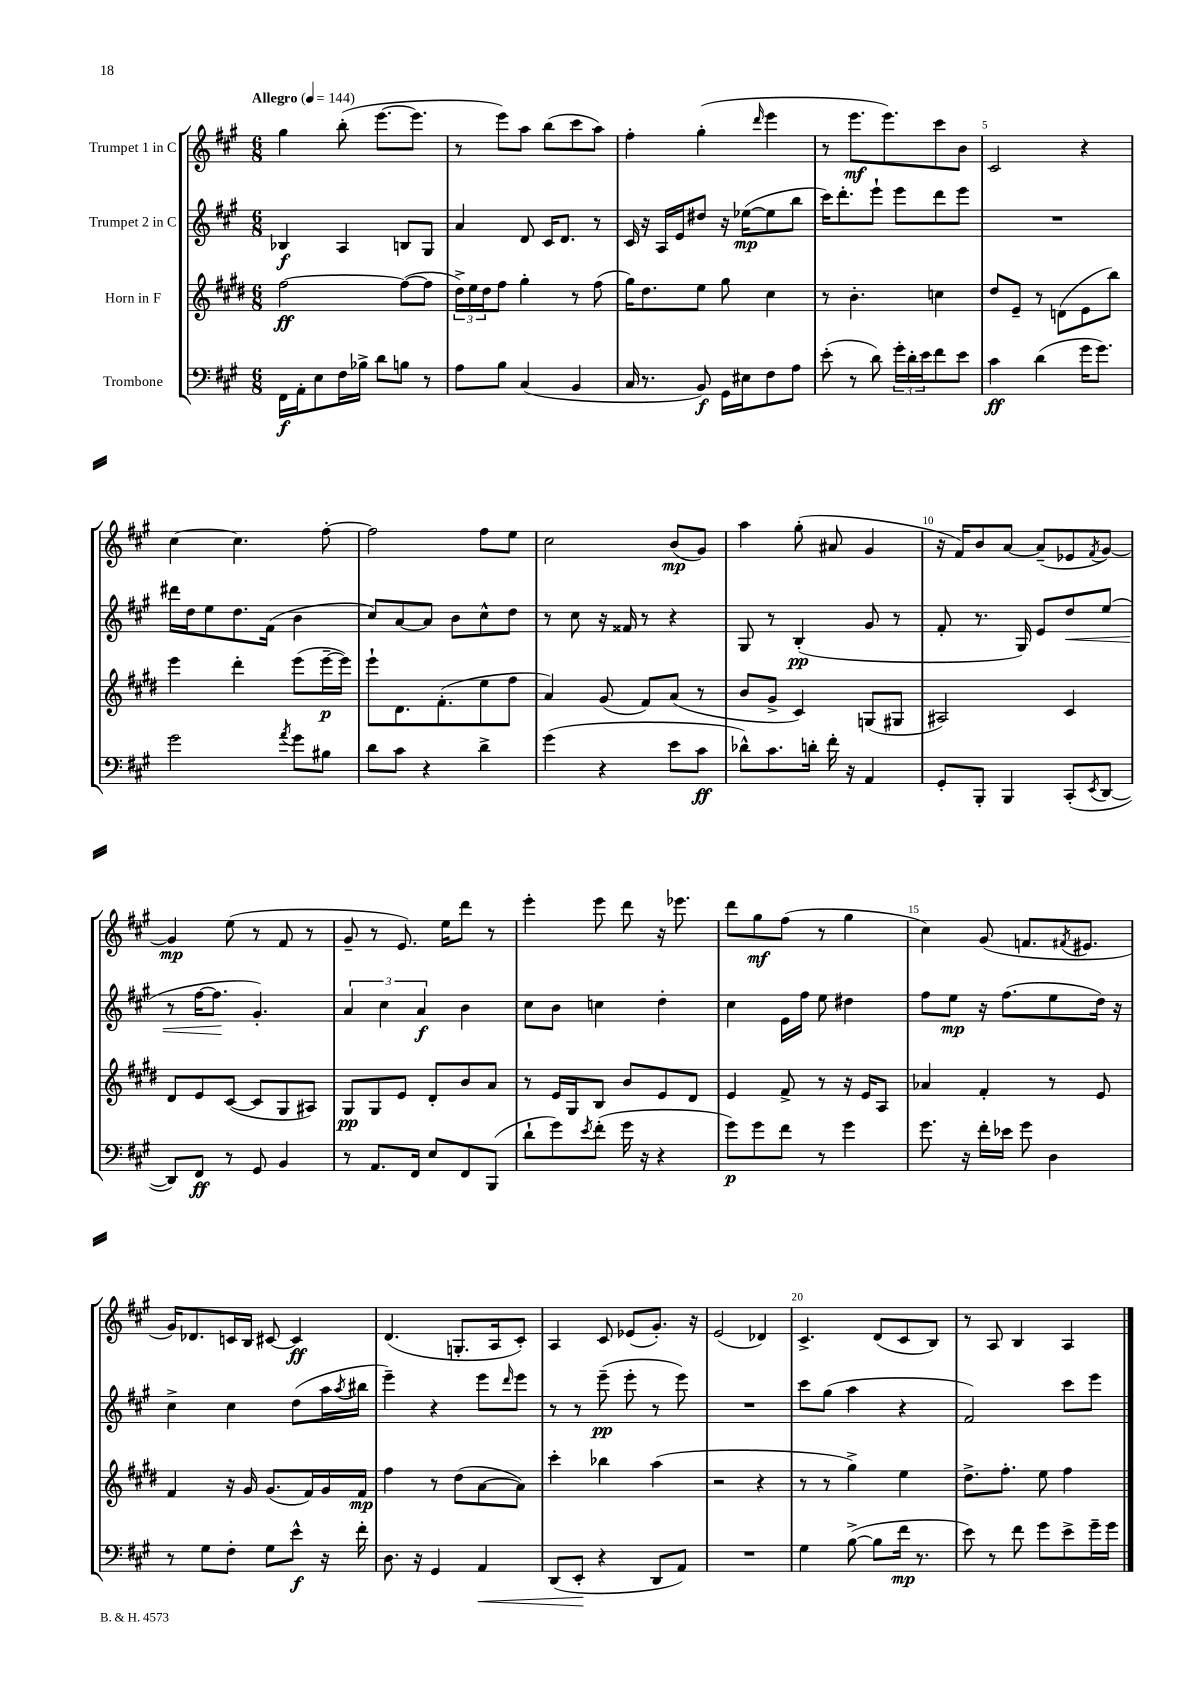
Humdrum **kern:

**kern	**kern	**kern	**kern
*staff4	*staff3	*staff2	*staff1
*clefF4	*clefG2	*clefG2	*clefG2
*k[f#c#g#]	*k[f#c#g#d#]	*k[f#c#g#]	*k[f#c#g#]
*M6/8	*M6/8	*M6/8	*M6/8
*MM144	*MM144	*MM144	*MM144
16FF#	[2ff#	4B-	4gg#
16AA'	.	.	.
8E	.	.	.
16F#	.	4A	(8bb'
16B-^	.	.	.
8d	.	.	[8.eee
8B	(8ff#_	8B	.
.	.	.	8.eee]
8r	8ff#]	8G#	.
=	=	=	=
8A	24dd#^)	4a	8r
.	24ee	.	.
.	24dd#	.	.
8B	8ff#	.	8eee)
(4C#	4gg#'	8d	8aa
.	.	16c#	(8bb
.	.	8.d	.
4BB	8r	.	8ccc#
.	(8ff#	8r	8aa)
=	=	=	=
16C#	16gg#)	16c#	4ff#'
8.r	8.dd#	16r	.
.	.	16A	.
.	.	16e	.
8BB)	8ee	8dd#	(4gg#'
16GG#	8gg#	16r	.
16E#	.	([16ee-	.
.	.	.	16qqddd
8F#	4cc#	8ee-]	4eee
8A	.	8bb	.
=	=	=	=
(8e'	8r	16ccc#)	8r
.	.	8.ddd'	.
8r	4.b'	.	8.eee
8d)	.	8eee`	.
.	.	.	8.eee)
24g#'	.	8eee	.
24d'	.	.	.
24e	.	.	.
8f#	4cc	8ddd	8ccc#
8e	.	8eee	8b
=	=	=	=
4c#	8dd#	2.r	2c#
.	8e~	.	.
(4d	8r	.	.
.	(8d	.	.
16g#	8e	.	4r
8.g#)	.	.	.
.	8bb)	.	.
=	=	=	=
2g#	4eee	16ddd#	[4cc#
.	.	16dd	.
.	.	8ee	.
.	4ddd#'	8.dd	4.cc#]
.	.	(16f#	.
8qa	.	.	.
8g#	(8eee	4b	.
8B#	[16eee~	.	[8ff#'
.	16eee])	.	.
=	=	=	=
8d	8eee`	8cc#)	2ff#]
8c#	8.d#	[8a	.
4r	.	8a]	.
.	(8.f#'	.	.
.	.	8b	.
4d^	8ee	8cc#^^	8ff#
.	8ff#	8dd	8ee
=	=	=	=
(4g#	4a)	8r	2cc#
.	.	8cc#	.
4r	(8g#	16r	.
.	.	16f##	.
.	8f#)	8r	.
8e	(8a	4r	(8b
8c#	8r	.	8g#)
=	=	=	=
8d-^^)	8b	8G#	4aa
8.c#	8g#^	8r	.
.	4c#)	(4B'	(8gg#'
16d'	.	.	.
16f#'	.	.	8a#
16r	.	.	.
4AA	(8G	8g#	4g#
.	8G#	8r	.
=	=	=	=
8GG#'	2A#)	8f#'	16r
.	.	.	16f#)
8BBB'	.	8.r	8b
4BBB	.	.	[8a
.	.	16G#)	.
.	.	8e	(8a~]
(8CC#'	4c#	8dd	8e-
8qEE	.	.	8qf#
[8DD	.	(8ee	[8g#)
=	=	=	=
8DD])	8d#	8r	4g#]
8FF#	8e	[16ff#	.
.	.	8.ff#]	.
8r	([8c#	.	(8ee
8GG#	8c#]	4.g#')	8r
4BB	8G#	.	8f#
.	8A#)	.	8r
=	=	=	=
8r	8G#	6a	8g#~
8.AA	8G#	.	8r
.	.	6cc#	.
.	8e	.	8.e)
16FF#	.	.	.
.	.	6a	.
8E	8d#'	.	.
.	.	.	16ee
8FF#	8b	4b	8ddd
(8BBB	8a	.	8r
=	=	=	=
8d`	8r	8cc#	4eee'
8g#)	16e	8b	.
.	16G#	.	.
8qe	.	.	.
(8f#'	8B	4cc	8eee
16g#	8b	.	8ddd
16r	.	.	.
4r	8e	4dd'	16r
.	.	.	8.eee-
.	8d#	.	.
=	=	=	=
8g#)	4e	4cc#	8ddd
8g#	.	.	8gg#
8f#	8f#^	16e	(8ff#
.	.	16ff#	.
8r	8r	8ee	8r
4g#	16r	4dd#	4gg#
.	16e	.	.
.	8A	.	.
=	=	=	=
8.g#	4a-	8ff#	4cc#)
.	.	8ee	.
16r	.	.	.
16f#'	4f#'	16r	(8g#
16e-	.	(8.ff#	.
8g#	.	.	8.f
4D	8r	8ee	.
.	.	.	8qf#
.	.	.	8.e#
.	8e	16dd)	.
.	.	16r	.
=	=	=	=
8r	4f#	4cc#^	16g#)
.	.	.	8.d-
8G#	.	.	.
8F#'	16r	4cc#	16c
.	16g#	.	16B
8G#	(8.g#	.	[8c#
8e^^	.	(8dd	4c#]
.	16f#)	.	.
16r	16g#	16aa	.
.	.	8qaa	.
16f#'	16f#	16bb#	.
=	=	=	=
8.D	4ff#	4eee~)	(4.d
16r	.	.	.
4GG#	8r	4r	.
.	(8dd#	.	8.G'
4AA	[8a	8eee	.
.	.	.	16A
.	.	16qqddd	.
.	8a])	8eee	8c#')
=	=	=	=
(8DD	4ccc#'	8r	4A
8EE'	.	8r	.
4r	4bb-	(8eee~	8c#
.	.	8eee'	(8e-
8DD	(4aa	8r	8.g#')
8AA)	.	8eee)	.
.	.	.	16r
=	=	=	=
2.r	2r	2.r	(2e
.	4r	.	4d-)
=	=	=	=
4G#	8r	8ccc#	4.c#^
.	8r	(8gg#	.
([8B^	4gg#^)	4aa	.
8B]	.	.	(8d
16f#	4ee	4r	8c#
8.r	.	.	.
.	.	.	8B)
=	=	=	=
8e)	8.dd#^	2f#)	8r
8r	.	.	8A
.	8.ff#'	.	.
8f#	.	.	4B
8g#	8ee	.	.
8e^	4ff#	8ccc#	4A
16g#~	.	8eee	.
16g#	.	.	.
==	==	==	==
*-	*-	*-	*-
